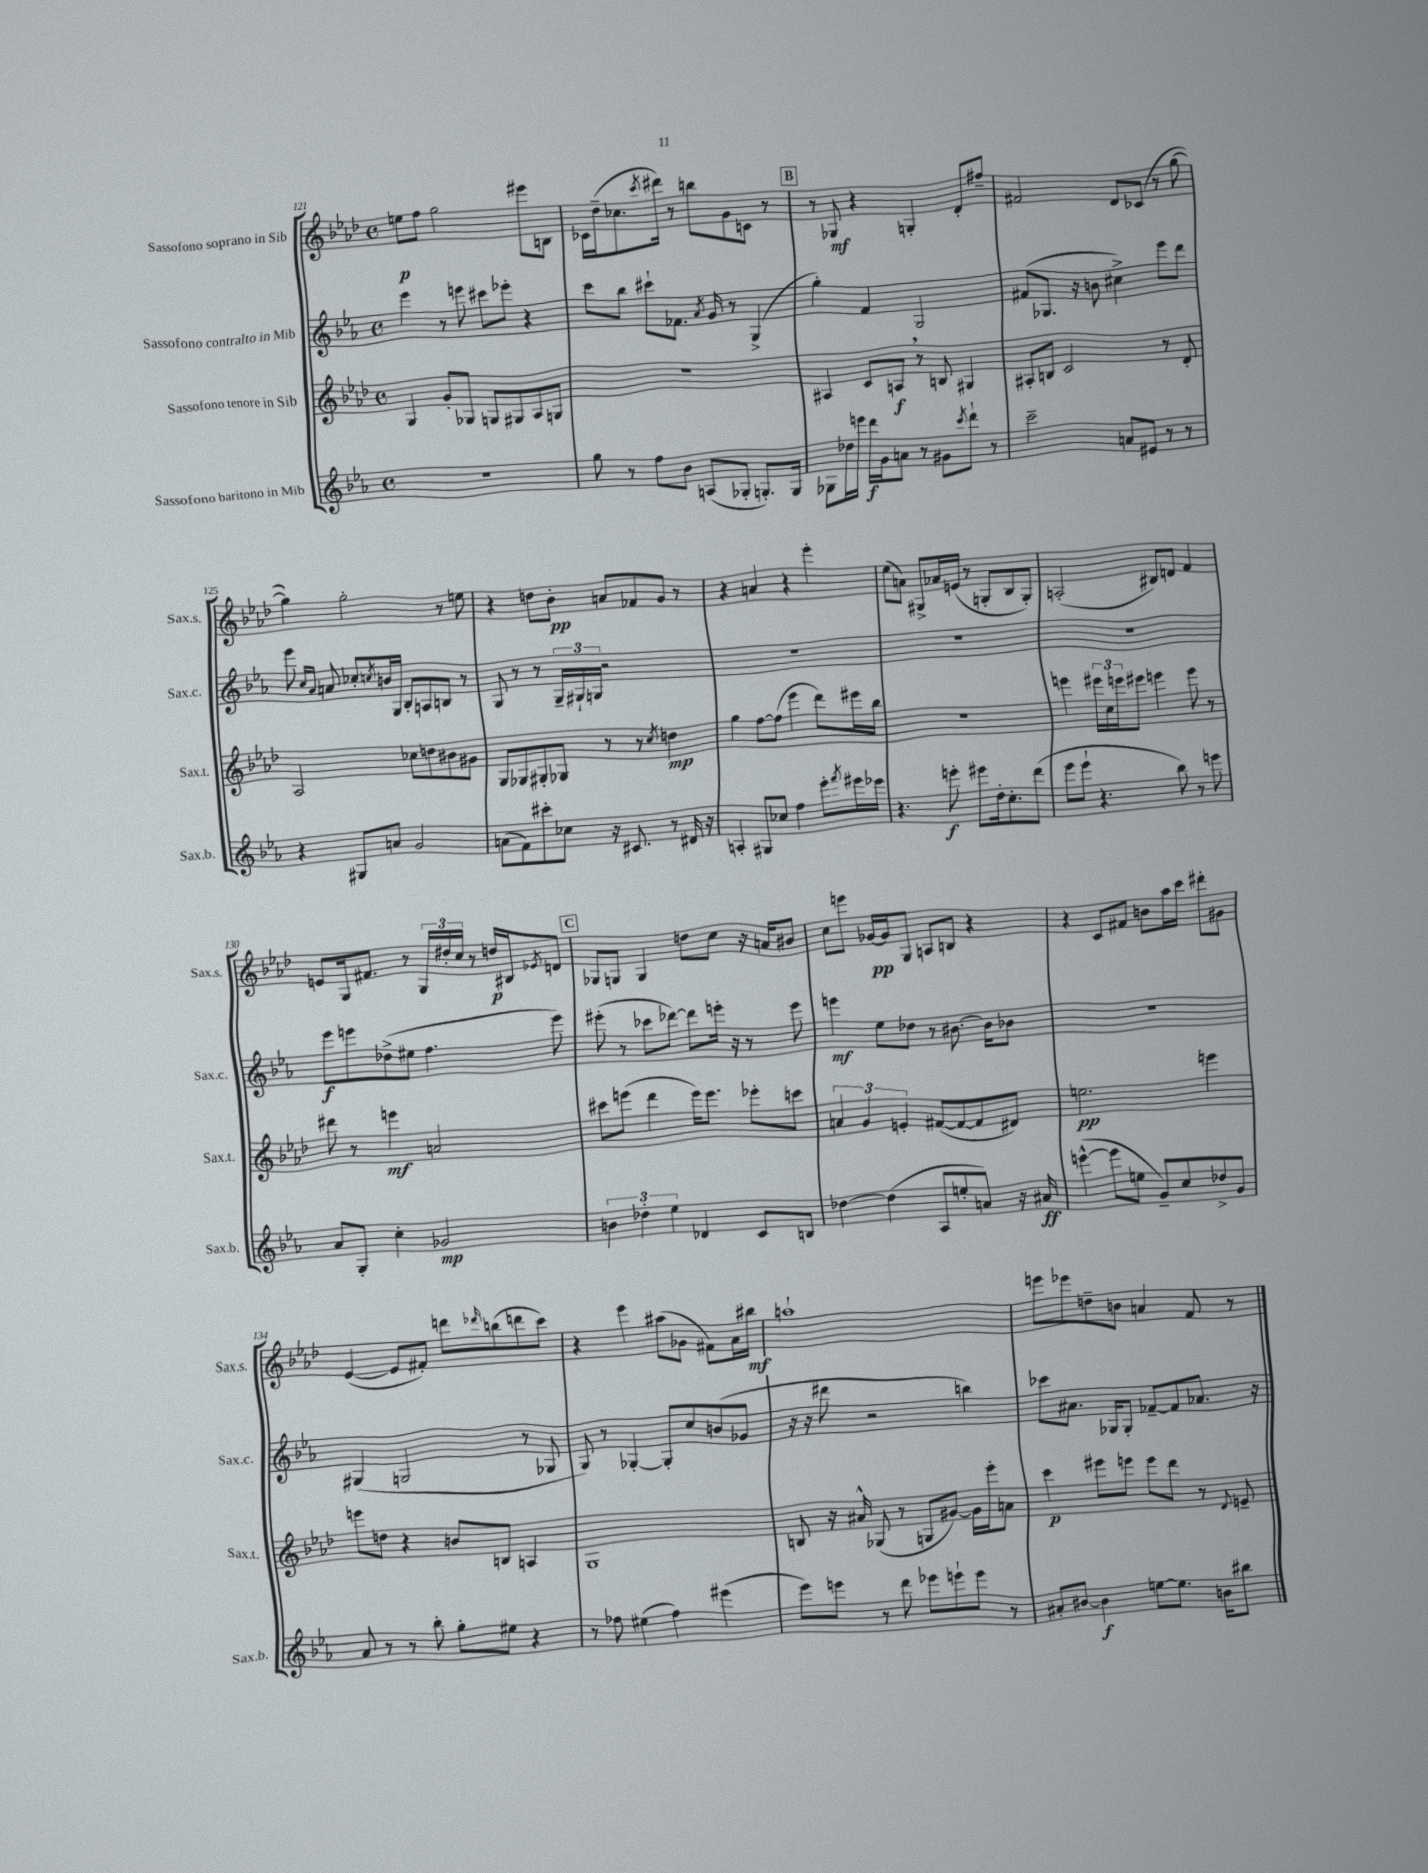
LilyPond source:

<<
\new StaffGroup <<
\new Staff = "s0" \with { instrumentName = "Sassofono soprano in Sib" shortInstrumentName = "Sax.s." } {
    \clef treble \key aes \major \defaultTimeSignature \time 4/4
    e''8\p f''8 g''2 eis'''8 b8 |
    ces'16 des''16--( ces''8. \acciaccatura { c'''8 } dis'''16) r8 b''8 g'8 c'8 r8 |
    \mark \markup { \box "B" } r8 ges8\mf r4 g4-. des'8-. fis''8-- |
    fis'2 des'8 ces'8( r8 g''8~ |
    g''4) g''2-. r8 e''8 |
    r4 d''8 bes'8-.\pp a'8 fes'8 g'8 r8 |
    r4 a'4 r4 ees'''4-. |
    ees''8( a'8) gis8-> aes'16 e'16( r8 g8-. bes8 g8-.) |
    a2-.( bis8) d'8 f'4 |
    e'8 g16 fis'8. r8 \tuplet 3/2 { g16 dis''16-. c''16 } r8 d''16\p bis16 \acciaccatura { ees'8 } d'8 |
    \mark \markup { \box "C" } ges8 g8 g4 d''8 c''8 r16 a'16 bis'8 |
    c''8 e'''8 ges'16~\pp ges'16 g8 a8 b8 r4 |
    r4 c'8 fis'8 b'8 aes''16 c'''16 dis'''8-. gis'8 |
    ees'4~( ees'8 fis'8-.) d'''8 \grace { des'''16 } b''8( d'''8 c'''8) |
    r4 ees'''4 ais''8( ges'8 fis'8) aes'16 bis''16\mf |
    a''1-! |
    e'''8 ees'''8 d''8-- b'8 a'4 f'8 r8 \bar "|." |
}
\new Staff = "s1" \with { instrumentName = "Sassofono contralto in Mib" shortInstrumentName = "Sax.c." } {
    \clef treble \key ees \major \defaultTimeSignature \time 4/4
    ees'''4 r8 e'''8 cis'''8 ees'''8-. r4 |
    c'''8 bes''8 cis'''8-! fes'8. \acciaccatura { aes'8 } g'16 r8 g4->( |
    \mark \markup { \box "B" } g''4-.) f'4 g2 |
    fis'8( ges8. r16 b'8 cis''4->) ees'''8 d'''8 |
    ees'''8 \grace { c''16 aes'16 } a'8 ces''8-. \acciaccatura { c''8 } b'16 g16 bes8-. a8 b8 r8 |
    g8 r8 r8 \tuplet 3/2 { g16-- gis16-! g16 } r2 |
    R1 |
    R1 |
    R1 |
    ees'''8\f e'''8 des''8->( eis''8 f''4. e'''8) |
    \mark \markup { \box "C" } eis'''8-.( r8 ces'''8 des'''8~) des'''8 e'''16-. r16 r8 e'''8 |
    e'''4\mf ees''8 des''8 r8 bis'8.~ bis'16 bes'8 |
    R1 |
    gis4( g2 r8 ges8 |
    g8) r8 ges4~-. ges8-. c''8 b'8( ges'8 |
    r16 r16 dis'''8 r2 b''4) |
    ces'''8 ais'8. ges16 ges8-. fes'8~-- fes'8 aes'8. r16 \bar "|." |
}
\new Staff = "s2" \with { instrumentName = "Sassofono tenore in Sib" shortInstrumentName = "Sax.t." } {
    \clef treble \key aes \major \defaultTimeSignature \time 4/4
    g4 g'8-. ges8 g8 gis8 aes8 g8 |
    R1 |
    \mark \markup { \box "B" } ais4 c'8 a8\f \breathe r8 b8 gis4 |
    ais8-. b8 c'2 r8 des'8-. |
    aes2 ces''8 d''8 bis'8 gis'8 |
    g8 ges8 gis8-. ges8 r8 r8 \acciaccatura { c''8 } d''4\mp |
    g''4 f''8~ f''8( ees'''4 des'''8) eis'''16 bes''16 |
    R1 |
    e'''4 \tuplet 3/2 { eis'''16 c''16 e'''16 } eis'''8 e'''4 e'''8 r8 |
    dis'''8 r8 e'''4\mf a'2 |
    \mark \markup { \box "C" } cis'''8 e'''8( des'''4 e'''16) e'''8. ees'''8-. c'''8 |
    \tuplet 3/2 { a'4 g'4 e'4-. } fis'8~( fis'8~ fis'8 dis'8) |
    e''2.\pp e'''4 |
    e'''8 d''8 r4 b'8 b8 a4 |
    g1 |
    b8 r16 ais'16-^ ges8( r8 g8 gis'8~) gis'16 ees'''16-. a'8 |
    c'''4\p eis'''8 e'''8 e'''8 des'''8 r8 \appoggiatura { des'8 } e'8-- \bar "|." |
}
\new Staff = "s3" \with { instrumentName = "Sassofono baritono in Mib" shortInstrumentName = "Sax.b." } {
    \clef treble \key ees \major \defaultTimeSignature \time 4/4
    R1 |
    g''8 r8 f''8 bes'8 a8( ges8-. g8.-.) g16 |
    \mark \markup { \box "B" } ges8 des''16 e'''16 d'''16\f g'16 a'8 r8 gis'8 \acciaccatura { c'''8 } d'''8-! r8 |
    c'''2-- a'8 eis'8 r8 r8 |
    r4 gis8 a'8 g'2 |
    a'8( f'8) cis'''8-. ces''8 r16 cis'8. r8 dis'16 r16 |
    a4-. gis8 ces''8 f''4 ees'''8-. \acciaccatura { f'''8 } eis'''16 ees'''16 |
    r4. e'''8-.\f eis'''8 d''16-. c''8.-. d'''8( |
    ees'''8 ees'''8-! r4. bes''8) r8 e'''8 |
    aes'8 g8-. c''4-. ges'2\mp |
    \mark \markup { \box "C" } \tuplet 3/2 { b'4 des''4-. ees''4 } des'4 c'8 b8 |
    des''4~ des''4( aes8 e''8-. a'8) r16 ais'16\ff |
    e'''4~-^( e'''8 e''8 g'8--) c''8 des''8-> g'8 |
    aes'8 r8 r8 bes''8-. g''8-. eis''8 r4 |
    r8 fes''8 eis''4( fes''4) eis'''4( |
    ees'''8) e'''8 r8 d'''8 ees'''8 e'''8-! e'''8 r8 |
    ais'8-. bis'8~ bis'4\f e''8~ e''8. b'16 bis''8 \bar "|." |
}
>>
>>
\layout { \context { \Score currentBarNumber = #121 } }
